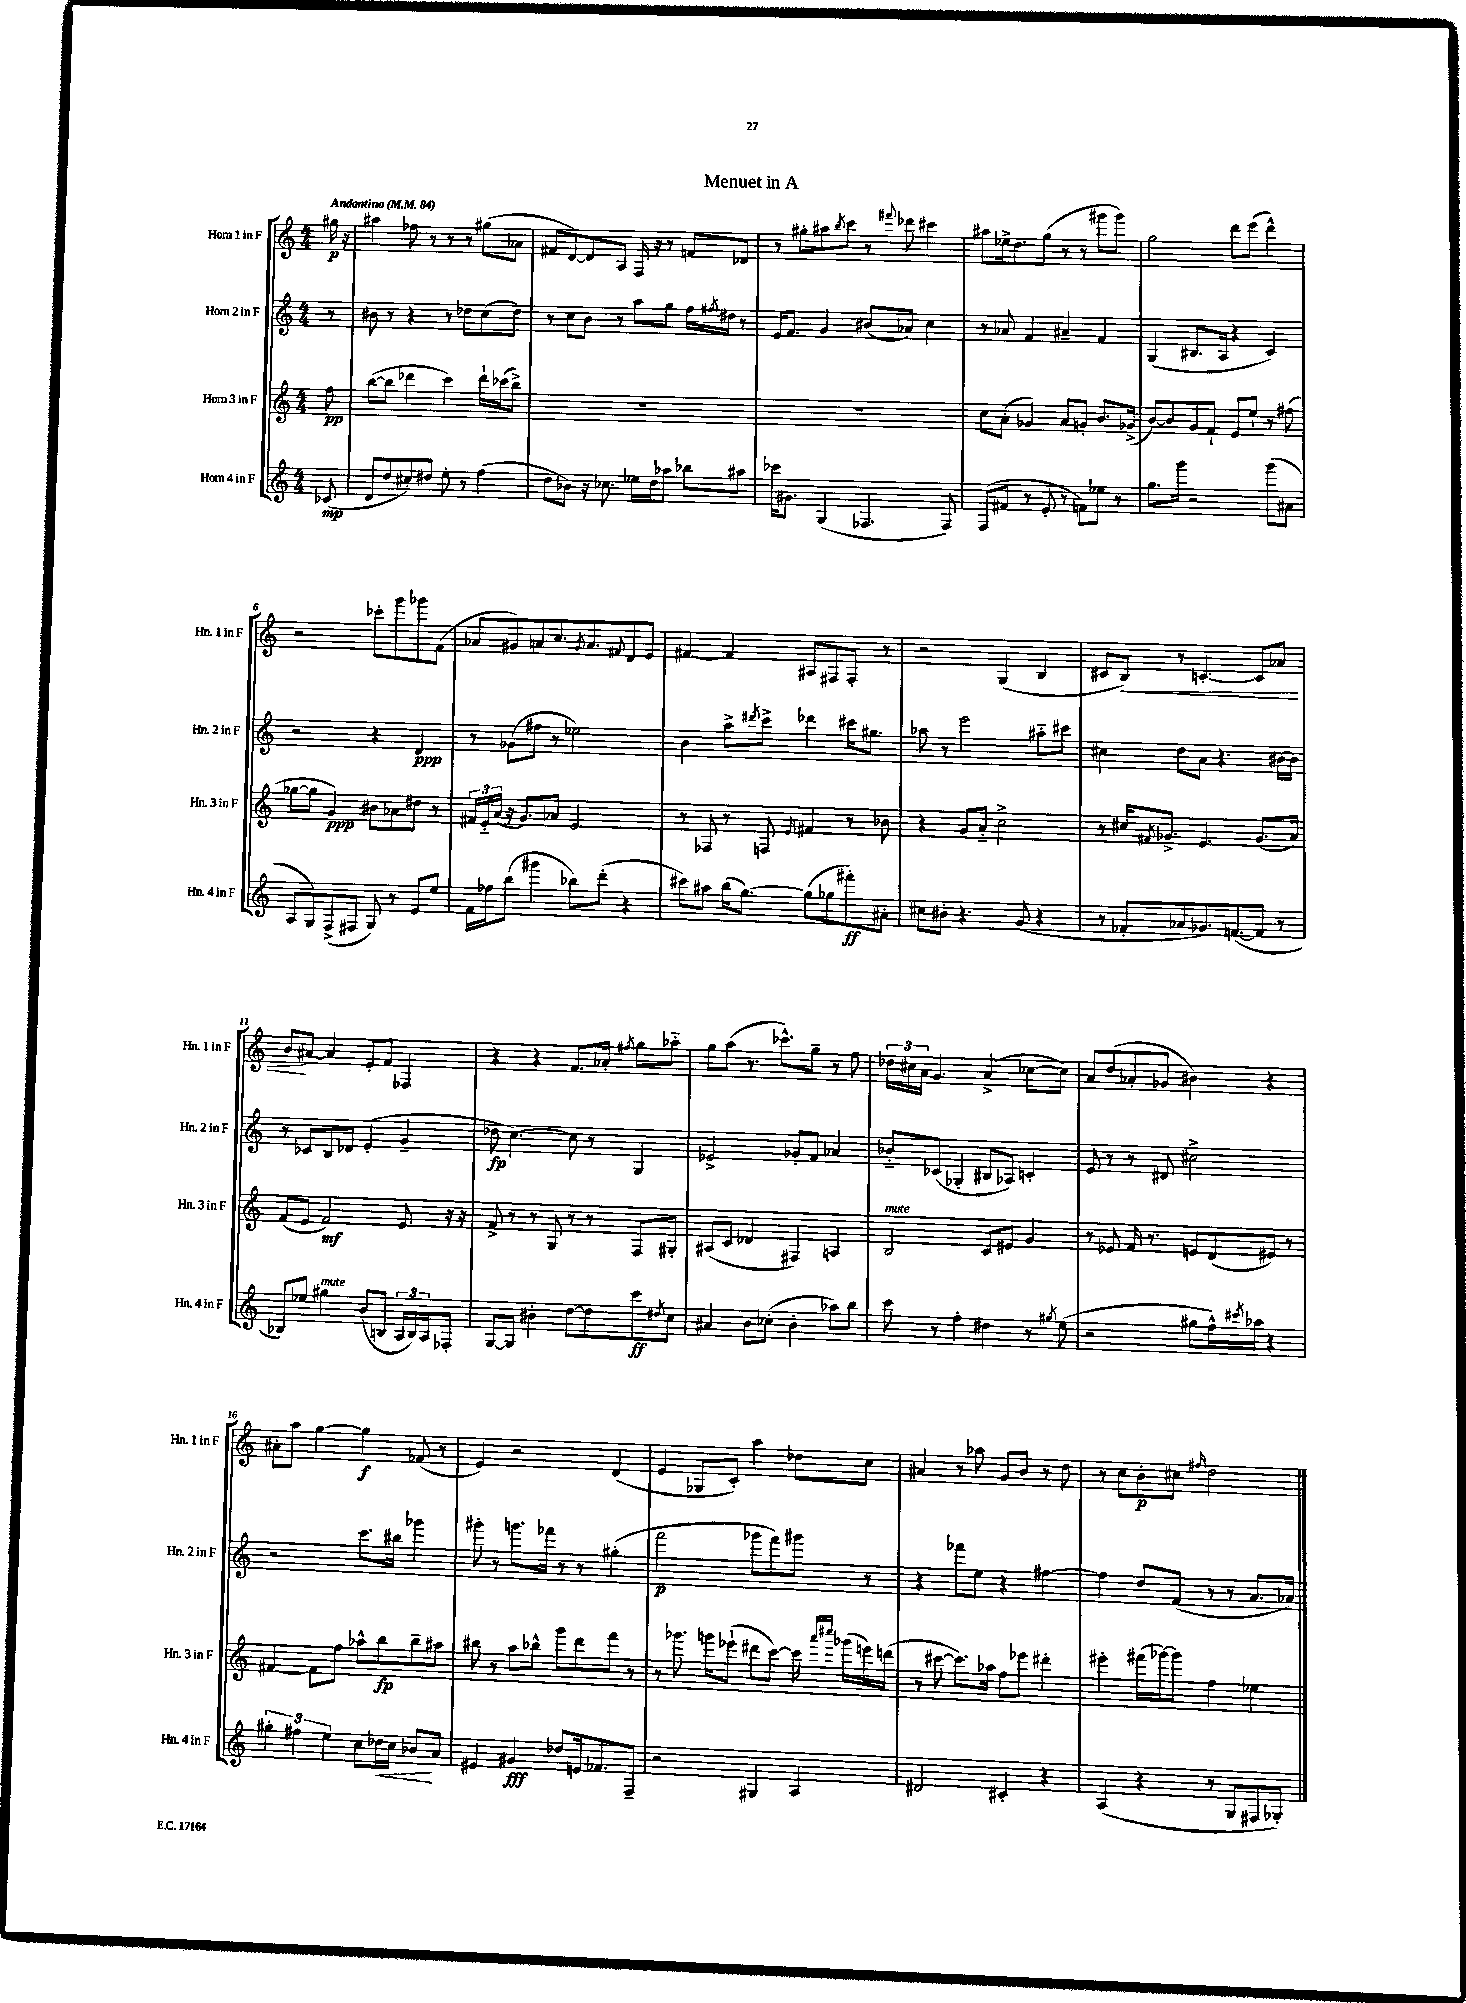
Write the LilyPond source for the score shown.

\header { title = "Menuet in A" }
<<
\new StaffGroup <<
\new Staff = "s0" \with { instrumentName = "Horn 1 in F" shortInstrumentName = "Hn. 1 in F" } {
    \clef treble \key c \major \numericTimeSignature \time 4/4 \partial 8 \tempo "Andantino" 4 = 84
    gis''16\p r16 |
    ais''4 fes''8 r8 r8 r8 gis''8( aes'8 |
    fis'8 d'8~) d'8 a8 f16 r16 r8 f'8 des'8 |
    r8 gis''8-. ais''8 \acciaccatura { b''8 } c'''8 r8 \appoggiatura { fis'''8 } des'''8 cis'''4 |
    ais''8 ees''16-> d''8. g''8( r8 r8 gis'''8 gis'''8) |
    g''2 d'''8 e'''8( d'''4-^) |
    r2 ces'''8-. g'''8 ges'''8 f'8( |
    aes'8 gis'8) a'8 c''8. \acciaccatura { gis'8 } a'8. \appoggiatura { fis'8 } d'8 e'8 |
    fis'4~ fis'4 ais8 fis8 fis8-. r8 |
    r2 g4( b4 |
    cis'8 b8\<) r8 c'4.~-. c'8 aes'8 |
    b'8\! ais'8~ ais'4 e'8-. f'8 fes4 |
    r4 r4 f'8. aes'16-. \acciaccatura { fis''8 } g''8 aes''8-_ |
    g''8 a''8( r8. ces'''8.-^) g''8-- r8 f''8 |
    \tuplet 3/2 { des''16 cis''16 a'16 } g'4. a'4->( ces''8~ ces''8) |
    a'8 d''8( aes'8-. ges'8 bis'4) r4 |
    ais'8-. a''8 g''4~ g''4\f fes'8( r8 |
    e'4) r2 d'4( |
    e'4 ges8 c'8-.) a''4 des''8 c''8 |
    ais'4 r8 aes''8 g'8 b'8 r8 d''8 |
    r8 c''8 b'8-.\p cis''8 \grace { fis''16 } d''2 \bar "|." |
}
\new Staff = "s1" \with { instrumentName = "Horn 2 in F" shortInstrumentName = "Hn. 2 in F" } {
    \clef treble \key c \major \numericTimeSignature \time 4/4 \partial 8
    r8 |
    bis'8 r8 r4 r8 des''8 c''8( des''8) |
    r8 c''8 b'8 r8 a''8 g''8 f''16 \acciaccatura { fis''8 } dis''16 r8 |
    e'16 f'8. g'4 bis'8( aes'8) c''4 |
    r8 aes'8 f'4 ais'4-- f'4 |
    g4( bis8. a16 r4 c'4) |
    r2 r4 d'4\ppp |
    r8 ges'8( fis''8 r8 ees''2) |
    b'4 a''8-> \acciaccatura { dis'''8 } c'''8-> des'''4 cis'''16 gis''8. |
    aes''8 r8 e'''2 ais''8-_ cis'''8 |
    cis''4 d''8 a'8 r4. bis'16~ bis'16 |
    r8 ces'8 b8 des'8 e'4-.( g'4-- |
    des''8\fp c''4.~) c''8 r8 g4 |
    ees'2-> ges'8-. f'8 aes'4 |
    bes'8-_ ces'8( ges4-. bis8 aes8) c'4-. |
    e'8 r8 r8 dis'8 cis''2-> |
    r2 c'''8. bis''16 ges'''4 |
    gis'''8-. r8 g'''8. fes'''16 r8 r8 gis''4-.( |
    f'''2\p ges'''8 f'''8) gis'''8 r8 |
    r4 fes'''8 e''8 r4 fis''4~ |
    fis''4 d''8 f'8( r8 r8 a'8. aes'16) \bar "|." |
}
\new Staff = "s2" \with { instrumentName = "Horn 3 in F" shortInstrumentName = "Hn. 3 in F" } {
    \clef treble \key c \major \numericTimeSignature \time 4/4 \partial 8
    f''8\pp |
    b''8~( b''8 des'''4 c'''4) des'''16-! ces'''16( b''8->) |
    R1 |
    R1 |
    c''8 a'8-.( ges'4) a'8 g'8-. b'8. ges'16->( |
    b'8~) b'8 g'8 f'8-! e'8 e''8-! r8 fis''8( |
    ges''8~ ges''8 g'4\ppp) bis'8 aes'8 dis''8 r8 |
    \tuplet 3/2 { fis'16 e'16-_ a'16( } r16 g'8.) aes'8 e'2 |
    r8 fes8 r8 f8 \grace { e'16 } fis'4 r8 bes'8 |
    r4 g'8 a'8-_ c''2-> |
    r8 cis''16 \acciaccatura { fis'8 } ges'8.-> e'4. ges'8.( a'16) |
    f'8( e'8 f'2\mf) e'8 r16 r16 |
    f'8-> r8 r8 g8 r8 r8 f8 gis8-. |
    ais8( c'8 des'4 fis4) a4 |
    b2^\markup { \italic "mute" } c'8 eis'8 g'4 |
    r8 ees'8 f'16 r8. e'8 d'8( eis'8) r8 |
    fis'4~ fis'8 f''8 aes''8-^ b''8\fp b''8-- ais''8 |
    bis''8 r8 a''8 bes''8-^ g'''8 d'''8 f'''8 r8 |
    r8 ges'''8. g'''16 ees'''8-!( dis'''8 c'''8~) c'''16 \grace { a'''16 cis''''16 } ges'''16( e'''16) d'''16( |
    r8 cis'''8~ cis'''8.) aes''16 f''8 ees'''8 dis'''4-. |
    eis'''4-. fis'''16( ges'''16~) ges'''8 f''4 ees''4 \bar "|." |
}
\new Staff = "s3" \with { instrumentName = "Horn 4 in F" shortInstrumentName = "Hn. 4 in F" } {
    \clef treble \key c \major \numericTimeSignature \time 4/4 \partial 8
    ces'8\mp( |
    d'8 d''8 cis''8-.) dis''8 e''8-. r8 f''4( |
    d''8 bes'8) r16 ces''8. ees''16 d''16 aes''8 bes''8 ais''8 |
    ces'''16 gis'8. g4( fes4. fes8) |
    f8( fis'8 r8 e'8-. r8 f'8) ees''8 r8 |
    g''8. g'''16 r2 g'''8( ais'8 |
    a8 g8) f8->( fis8 g8) r8 e'8 e''8 |
    f'16 fes''16 b''8( gis'''4 bes''8) d'''8-.( r4 |
    cis'''8) ais''8 b''16( g''8.~) g''8( ges''8 fis'''8-.\ff) ais'8-. |
    cis''8 bis'8-. r4. g'8( r4 |
    r8 fes'8-. aes'8 ges'8.) f'8.~( f'8 r8 |
    bes8) ees''8 gis''4^\markup { \italic "mute" } b'8( b8 \tuplet 3/2 { a16 b16) a16 } fes8-. |
    g8~ g8 bis'4-. d''8~ d''8 c'''8\ff \acciaccatura { dis''8 } c''8 |
    ais'4 b'8 ces''8-.( b'4-. aes''8) b''8 |
    c'''8 r8 f''4-. dis''4 r8 \acciaccatura { gis''8 } e''8( |
    r2 gis''8 f''16-^) \acciaccatura { cis'''8 } aes''16 r4 |
    \tuplet 3/2 { gis''4-. fis''4 e''4 } c''8 des''16\< c''16 bes'8\! a'8 |
    eis'4 gis'4\fff des''8 e'16 fes'8. f8-- |
    r2 gis4 a4 |
    dis'2 cis'4-. r4 |
    a4( r4 r8 g8 fis8 ges8-.) \bar "|." |
}
>>
>>
